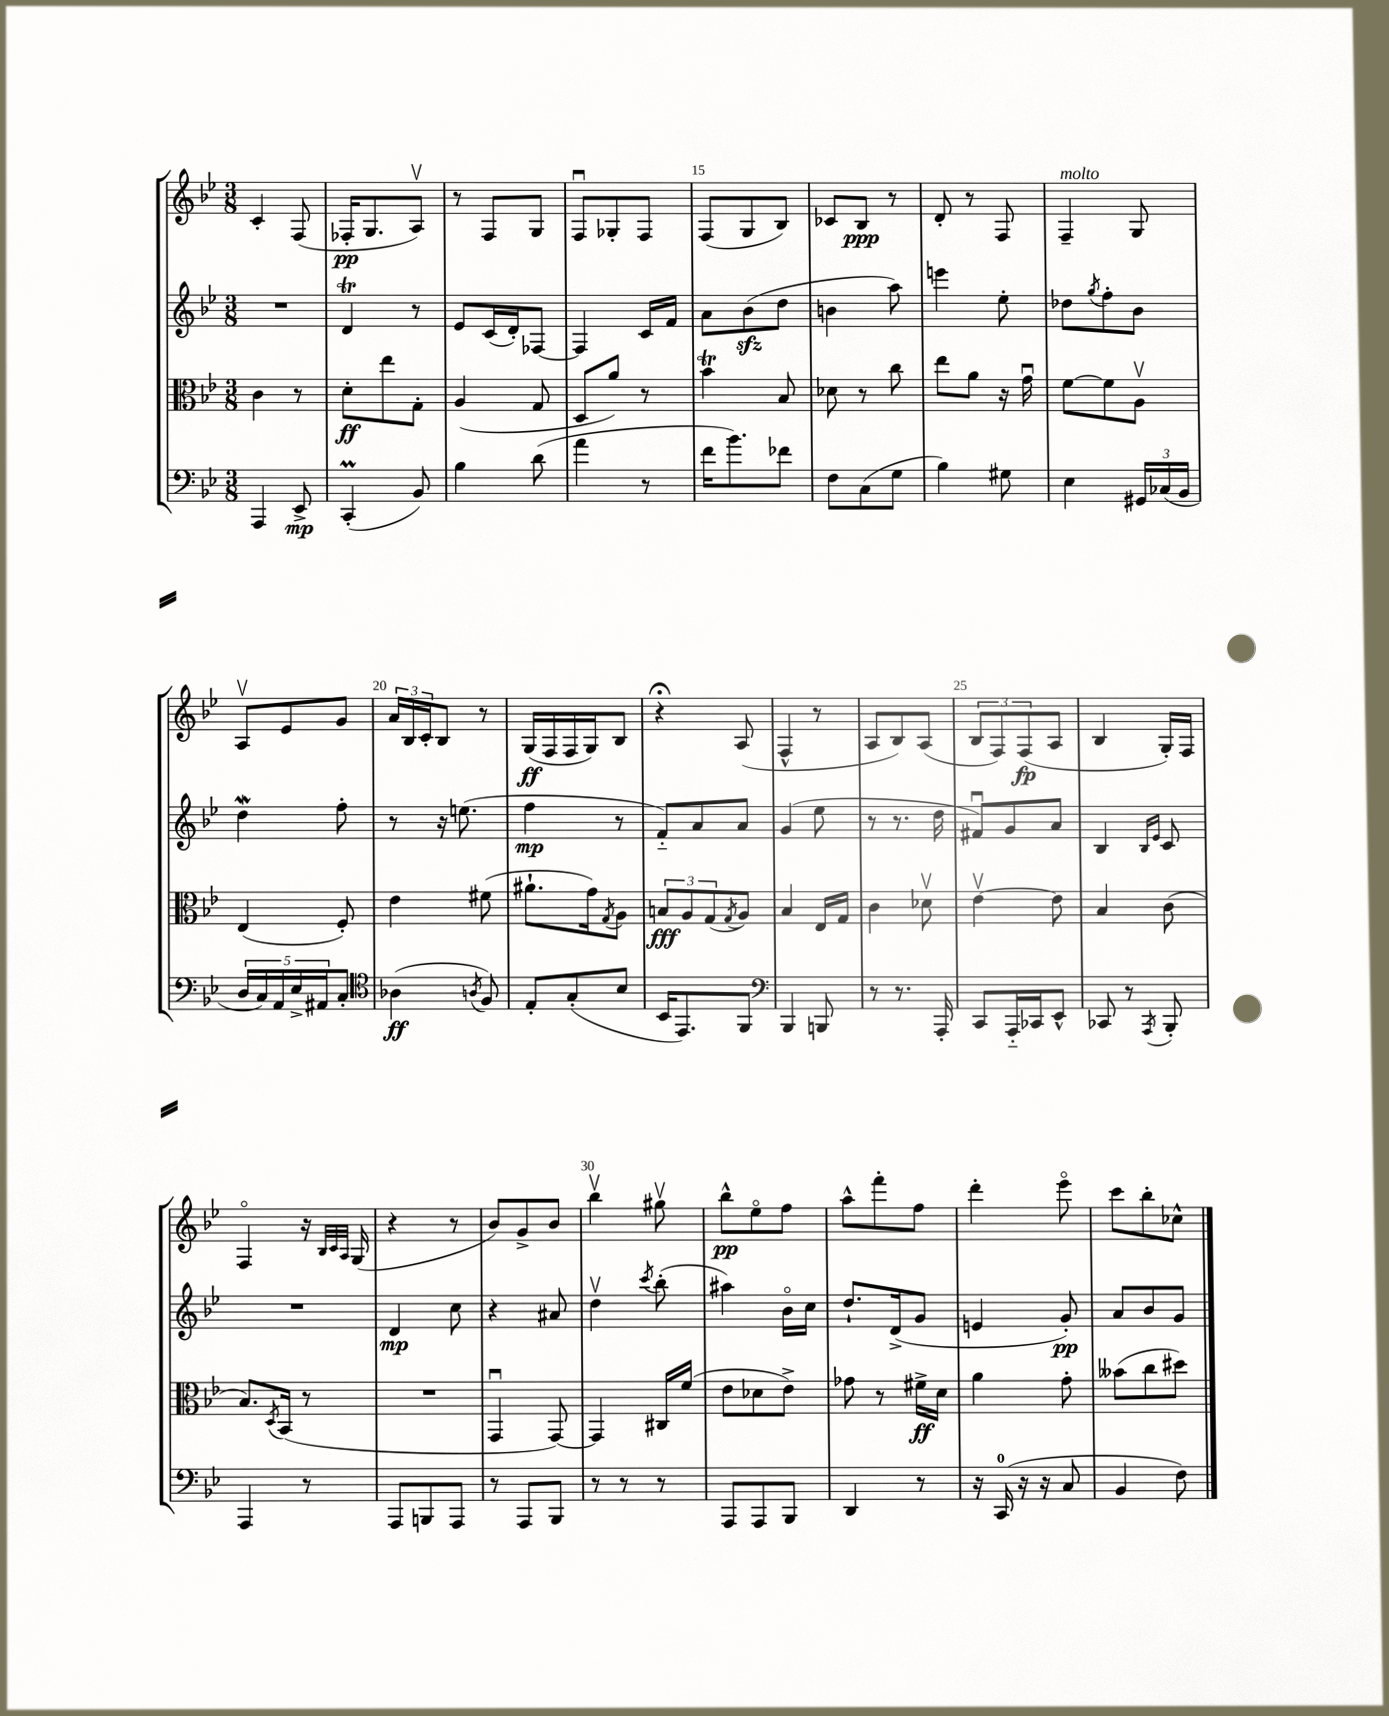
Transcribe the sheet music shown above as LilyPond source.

<<
\new StaffGroup <<
\new Staff = "s0" {
    \clef treble \key bes \major \numericTimeSignature \time 3/8
    c'4-. f8( |
    fes16-.\pp g8. a8\upbow) |
    r8 f8 g8 |
    f8\downbow ges8-. f8 |
    f8( g8 bes8) |
    ces'8 bes8\ppp r8 |
    d'8-. r8 f8 |
    f4--^\markup { \italic "molto" } g8 |
    a8\upbow ees'8 g'8 |
    \tuplet 3/2 { a'16 bes16 c'16-. } bes8 r8 |
    g16\ff( f16 f16 g16) bes8 |
    r4\fermata a8( |
    f4-^ r8 |
    a8 bes8) a8( |
    \tuplet 3/2 { bes8 f8) f8\fp( } a8 |
    bes4 g16-.) f16 |
    f4\flageolet r16 \grace { bes32 c'32 a32 } g16( |
    r4 r8 |
    bes'8) g'8-> bes'8 |
    bes''4\upbow gis''8\upbow |
    bes''8-^\pp ees''8\flageolet f''8 |
    a''8-^ f'''8-. f''8 |
    d'''4-. ees'''8\flageolet |
    c'''8 bes''8-. ces''8-^ \bar "|." |
}
\new Staff = "s1" {
    \clef treble \key bes \major \numericTimeSignature \time 3/8
    R4. |
    d'4\trill r8 |
    ees'8 c'16( d'16-.) fes8~ |
    fes4 c'16 f'16 |
    a'8 bes'8\sfz( d''8 |
    b'4 a''8) |
    e'''4 ees''8-. |
    des''8 \acciaccatura { g''8 } f''8-. bes'8 |
    d''4\mordent f''8-. |
    r8 r16 e''8.( |
    f''4\mp r8 |
    f'8-_) a'8 a'8 |
    g'4( ees''8 |
    r8 r8. d''16 |
    fis'8\downbow) g'8 a'8 |
    bes4 \grace { bes16 ees'16 } c'8 |
    R4. |
    d'4\mp c''8 |
    r4 ais'8 |
    d''4\upbow \acciaccatura { c'''8 } bes''8-.( |
    ais''4) bes'16\flageolet c''16 |
    d''8.-! d'16->( g'8 |
    e'4 g'8-.\pp) |
    a'8 bes'8 g'8 \bar "|." |
}
\new Staff = "s2" {
    \clef alto \key bes \major \numericTimeSignature \time 3/8
    c'4 r8 |
    d'8-.\ff ees''8 g8-. |
    a4( g8 |
    d8 a'8) r8 |
    bes'4\trill bes8 |
    des'8 r8 c''8 |
    ees''8 a'8 r16 g'16\downbow |
    f'8~ f'8 a8\upbow |
    ees4( f8-.) |
    ees'4 fis'8( |
    ais'8.-! g'16) \acciaccatura { g8 } a8 |
    \tuplet 3/2 { b8\fff a8 g8( } \acciaccatura { g8 } a8) |
    bes4 ees16 g16 |
    c'4 des'8\upbow |
    ees'4~\upbow ees'8 |
    bes4 c'8( |
    bes8.) \acciaccatura { d8 } bes,16( r8 |
    R4. |
    g,4\downbow g,8~) |
    g,4 cis16 f'16( |
    ees'8 des'8 ees'8->) |
    ges'8 r8 fis'16->\ff d'16 |
    a'4 g'8-. |
    beses'8( c''8 dis''8) \bar "|." |
}
\new Staff = "s3" {
    \clef bass \key bes \major \numericTimeSignature \time 3/8
    a,,4 ees,8->\mp |
    c,4-.\prall( bes,8) |
    bes4 d'8( |
    a'4 r8 |
    f'16 bes'8.) fes'8 |
    f8 c8( g8 |
    bes4) gis8 |
    ees4 \tuplet 3/2 { gis,16 ces16( bes,16 } |
    \tuplet 5/4 { d16 c16) a,16 ees16-> ais,16 } c8-. |
    \clef tenor aes4\ff( \acciaccatura { a8 } f8) |
    ees8-. g8-.( bes8 |
    bes,16 ees,8.) f,8 |
    \clef bass bes,,4 b,,8 |
    r8 r8. a,,16-. |
    c,8 a,,16-_ ces,16 ees,8-^ |
    ces,8 r8 \acciaccatura { a,,8 } bes,,8-. |
    a,,4 r8 |
    a,,8 b,,8 a,,8 |
    r8 a,,8 bes,,8 |
    r8 r8 r8 |
    a,,8 a,,8 bes,,8 |
    d,4 r8 |
    r16 c,16-0( r16 r16 c8 |
    bes,4 f8) \bar "|." |
}
>>
>>
\layout { \context { \Score currentBarNumber = #11 \override BarNumber.break-visibility = ##(#f #t #t) barNumberVisibility = #(every-nth-bar-number-visible 5) } }
